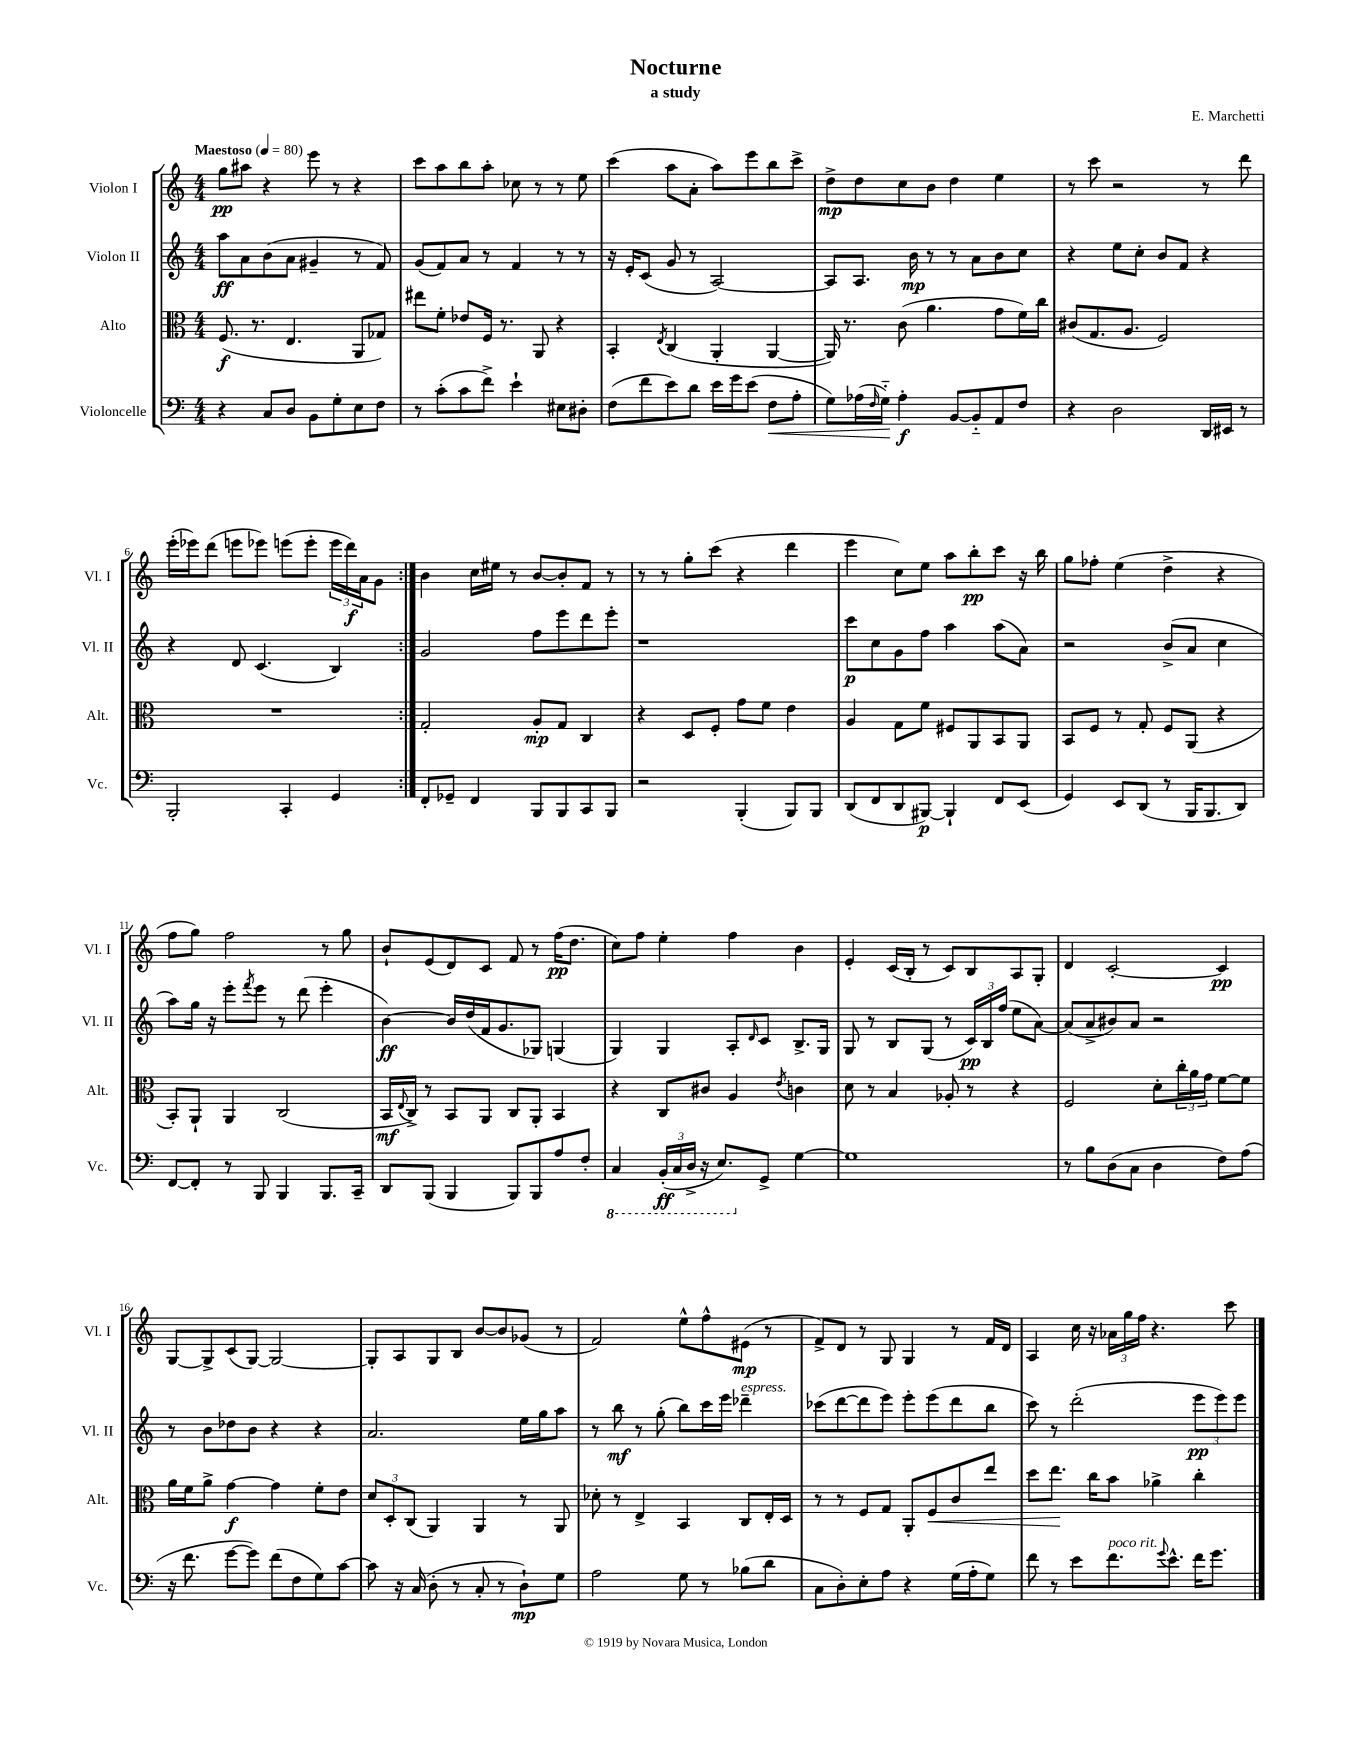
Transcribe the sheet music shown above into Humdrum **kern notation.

**kern	**kern	**kern	**kern
*staff4	*staff3	*staff2	*staff1
*clefF4	*clefC3	*clefG2	*clefG2
*k[]	*k[]	*k[]	*k[]
*M4/4	*M4/4	*M4/4	*M4/4
*MM80	*MM80	*MM80	*MM80
4r	(8.F	8aa	8gg
.	.	8a	8aa#
.	8.r	.	.
8C	.	(8b	4r
8D	4.E	8a	.
8BB	.	4g#~	8eee
8G'	.	.	8r
8E	8AA	8r	4r
8F	8G-)	8f)	.
=	=	=	=
8r	8ee#	(8g	8ccc
(8c'	8f'	8f)	8aa
8c	8e-	8a	8bb
8f^)	16F	8r	8aa'
.	8.r	.	.
4e`	.	4f	8cc-
.	8AA	.	8r
8E#	4r	8r	8r
8D#'	.	8r	8ee
=	=	=	=
(8F	4BB'	16r	(4ccc
.	.	16e'	.
8f	.	(8c	.
.	8qE	.	.
8e)	(4C	8g	8aa
8d	.	8r	8a'
16e	4AA'	[2A)	8aa)
16g	.	.	.
(8e	.	.	8eee
8F	[4AA	.	8bb
8A'	.	.	8ccc^
=	=	=	=
8G)	16AA])	8A]	8dd^
.	8.r	.	.
(16A-	.	8.A	8dd
16qqF	.	.	.
16G'~)	.	.	.
4A-'	(8c	.	8cc
.	.	16b	.
.	4.a	8r	8b
[8BB	.	8r	4dd
8BB'~]	.	8a	.
8AA	8g	8b	4ee
8F	16f)	8cc	.
.	16cc	.	.
=	=	=	=
4r	(8c#	4r	8r
.	8.G	.	8ccc
2D	.	8ee	2r
.	8.A	.	.
.	.	8cc'	.
.	2F)	8b	.
.	.	8f	.
16DD	.	4r	8r
16EE#	.	.	.
8r	.	.	8ddd
=	=	=	=
2BBB'	1r	4r	(16eee'
.	.	.	16eee-)
.	.	.	(8ddd
.	.	8d	8eee
.	.	(4.c	8eee-)
4CC'	.	.	(8eee
.	.	.	8eee'
4GG	.	4B)	24eee
.	.	.	24ddd)
.	.	.	24a
.	.	.	8g
=:|!	=:|!	=:|!	=:|!
8FF'	2G'	2g	4b
8GG-~	.	.	.
4FF	.	.	16cc
.	.	.	16ee#
.	.	.	8r
8BBB	8A'	8ff	[8b
8BBB	8G	8eee	8b']
8CC	4C	8ddd	8f
8BBB	.	8eee'	8r
=	=	=	=
2r	4r	1r	8r
.	.	.	8r
.	8D	.	8gg'
.	8F'	.	(8ccc
(4BBB'	8g	.	4r
.	8f	.	.
8BBB)	4e	.	4ddd
8BBB	.	.	.
=	=	=	=
(8DD	4A	8ccc	4eee
8FF	.	8cc	.
8DD	8G	8g	8cc)
[8BBB#)	8f	8ff	8ee
4BBB#`]	8F#	4aa	8aa
.	8AA	.	8bb'
8FF	8BB	(8aa	8ccc
(8EE	8AA	8a)	16r
.	.	.	16bb
=	=	=	=
4GG)	8BB	2r	8gg
.	8F	.	8ff-'
8EE	8r	.	(4ee
(8DD	8G'	.	.
8r	8F	(8b^	4dd^
16BBB	(8AA	8a	.
8.BBB	.	.	.
.	4r	4cc	4r
8DD)	.	.	.
=	=	=	=
[8FF	8BB')	8aa)	8ff
8FF']	8AA`	16gg	8gg)
.	.	16r	.
8r	4AA	8eee'	2ff
.	.	8qfff	.
8BBB	.	8eee	.
4BBB	(2C	8r	.
.	.	(8ddd	.
8.BBB	.	4eee'	8r
.	.	.	8gg
16CC~	.	.	.
=	=	=	=
8DD	16BB	[4b)	8b`
.	8qqE	.	.
.	16C^)	.	.
(8BBB	8r	.	(8e
4BBB	8BB	16b]	8d)
.	.	(16dd	.
.	8AA	16f	8c
.	.	8.g	.
8BBB)	8C	.	8f
8BBB	8AA'	8G-)	8r
8A	4BB	(4G	(16ff
.	.	.	8.dd
8F'	.	.	.
=	=	=	=
4CC	4r	4G)	8cc)
.	.	.	8ff
(24BBB'	8C	4G	4ee'
24CC	.	.	.
24DD^	.	.	.
16r	8c#	.	.
8.EE)	.	.	.
.	4A	8A'	4ff
.	.	16qqd	.
8GG^	.	8c	.
.	8qe	.	.
[4G	4c	8.B^	4b
.	.	16G	.
=	=	=	=
1G]	8d	8G	4e'
.	8r	8r	.
.	4B	8B	(16c
.	.	.	16B'
.	.	(8G	8r
.	8A-'	8r	8c)
.	8r	24c)	8B
.	.	24B	.
.	.	(24ff	.
.	4r	8ee	8A
.	.	[8a)	8G'
=	=	=	=
8r	2F	(8a]	4d
8B	.	8a^	.
(8D	.	8b#)	[2c'
8C	.	8a	.
4D	8d'	2r	.
.	24cc'	.	.
.	24a	.	.
.	24g	.	.
8F)	[8f	.	4c]
(8A	8f]	.	.
=	=	=	=
16r	16a	8r	[8G
8.f	16f	.	.
.	8a^	8b	8G^]
[8g	[4g	8dd-	(8c
8g])	.	8b	[8G)
(8f	4g]	4r	2G_
8F	.	.	.
8G)	8f'	4r	.
[8c	8e	.	.
=	=	=	=
8c]	12d	2.a	8G']
.	12D'	.	.
16r	.	.	8A
.	(12C	.	.
(16C	.	.	.
8D'	4AA)	.	8G
8r	.	.	8B
8C'	4AA	.	[8b
8r	.	.	8b]
8D`)	8r	16ee	(8g-
.	.	16gg	.
8G	8AA	8aa	8r
=	=	=	=
2A	8d-'	8r	2f)
.	8r	8bb	.
.	4E^	8r	.
.	.	(8gg'	.
8G	4BB	8bb)	8ee^^
8r	.	16ccc	8ff^^
.	.	16eee	.
(8B-	8C	4ddd-~	(8e#
8d	16E'	.	8r
.	16D	.	.
=	=	=	=
8C	8r	(8ccc-	8f^)
8D')	8r	[8ddd	8d
8E'	8F	8ddd]	8r
8A	8G	8eee)	8G
4r	8AA'	8eee'	4G
.	8F	(8eee	.
(16G	8c	8ddd	8r
16A'	.	.	.
8G)	8ee	8bb	16f
.	.	.	16d
=	=	=	=
8f	8dd	8ccc)	4A
8r	8.ee	8r	.
8e	.	(2ddd'	16cc
.	16cc	.	16r
8.f	8b	.	24a-
.	.	.	24gg
.	.	.	24ff
.	4a-^	.	4.r
8qqg	.	.	.
8.e^^	.	.	.
16f	4cc'	12eee	.
8.g	.	.	.
.	.	12eee)	.
.	.	.	8ccc
.	.	12eee	.
==	==	==	==
*-	*-	*-	*-
